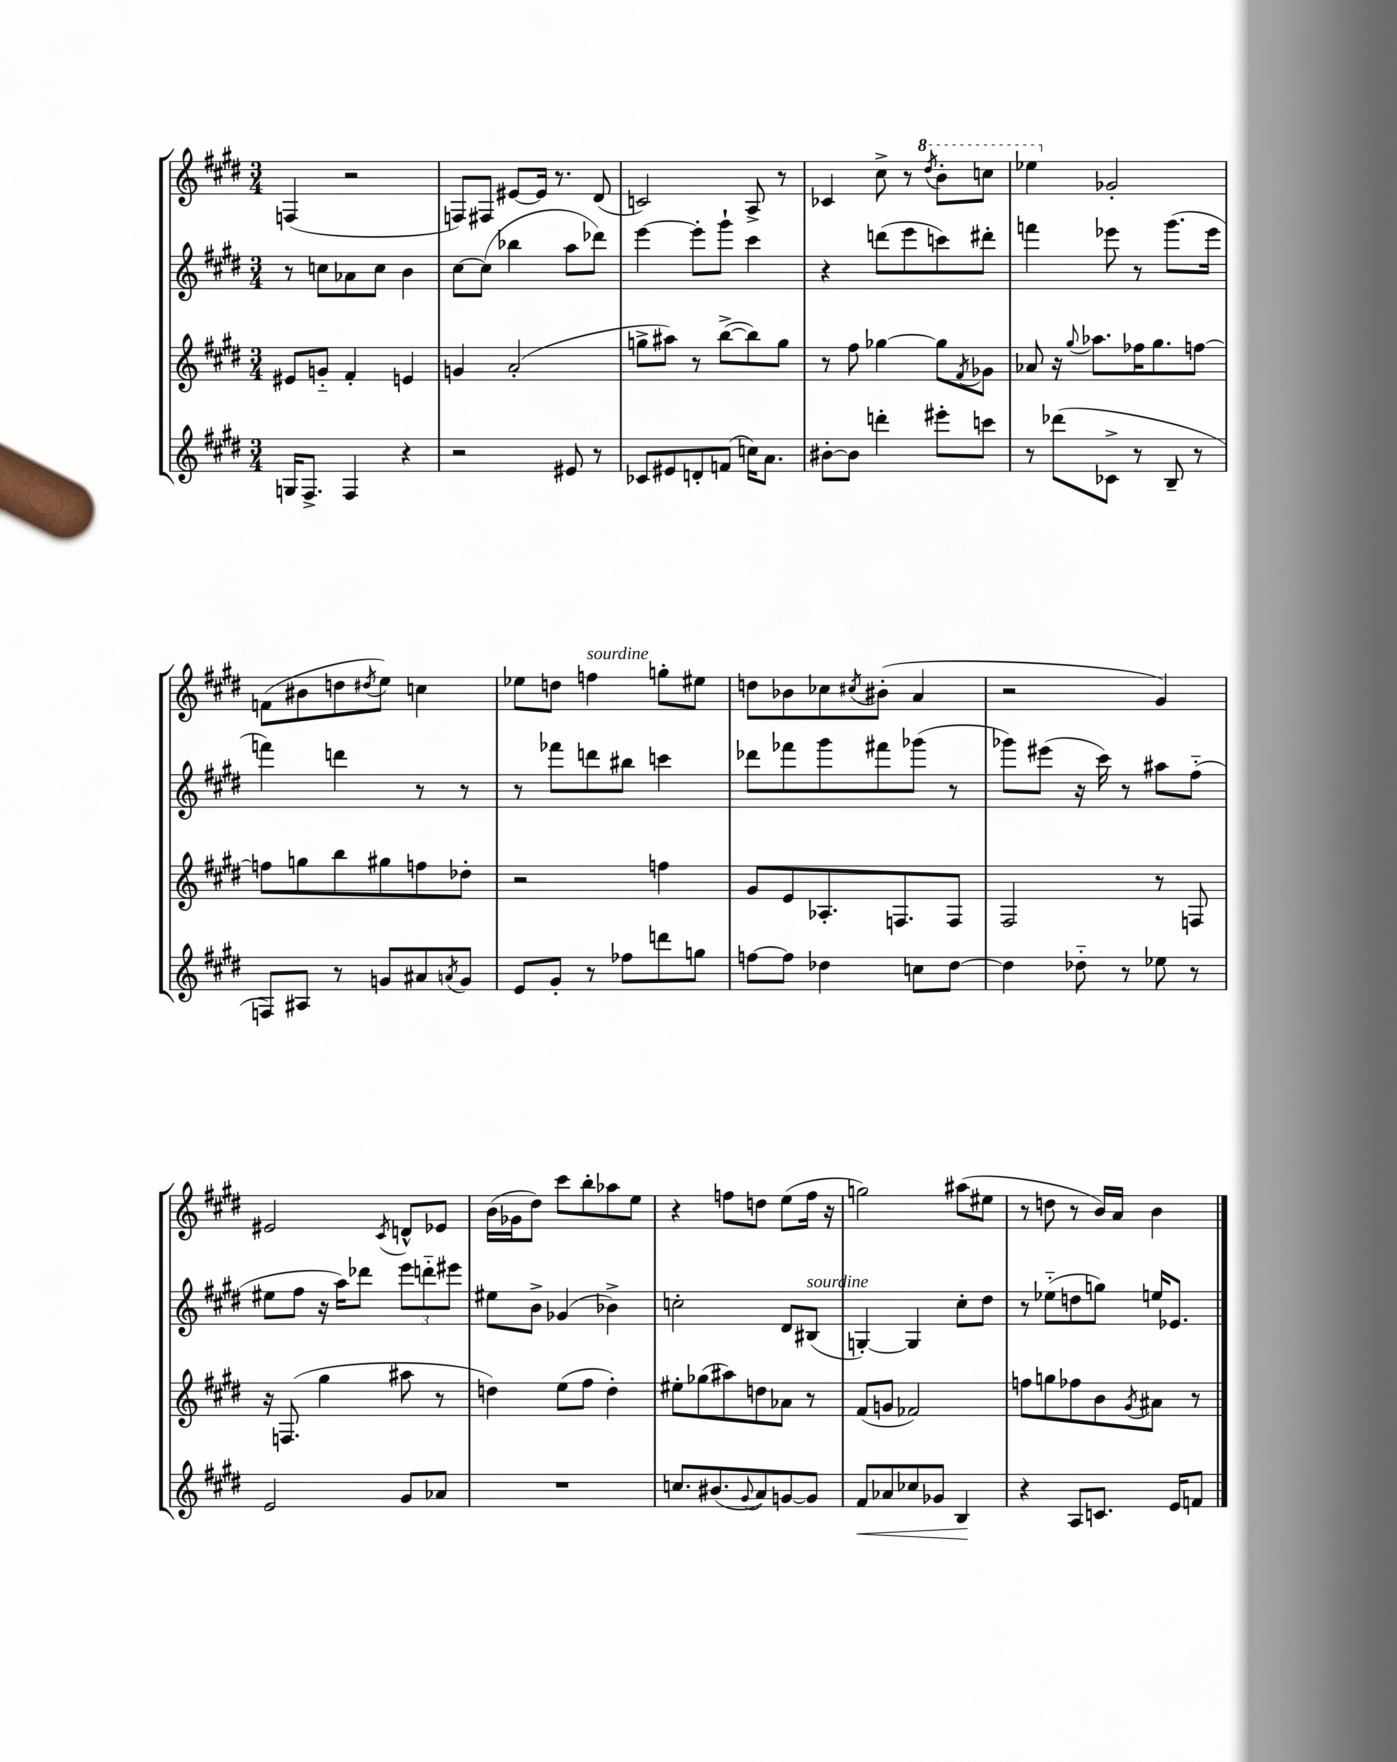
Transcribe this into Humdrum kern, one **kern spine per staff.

**kern	**kern	**kern	**kern
*staff4	*staff3	*staff2	*staff1
*clefG2	*clefG2	*clefG2	*clefG2
*k[f#c#g#d#]	*k[f#c#g#d#]	*k[f#c#g#d#]	*k[f#c#g#d#]
*M3/4	*M3/4	*M3/4	*M3/4
16G	8e#	8r	(4F
8.F#^	.	.	.
.	8g'~	8cc	.
4F#	4f#'	8a-	2r
.	.	8cc	.
4r	4e	4b	.
=	=	=	=
2r	4g	[8cc#	8F)
.	.	(8cc#]	8F#
.	(2a'	4bb-	[8e#
.	.	.	16e#]
.	.	.	8.r
8e#	.	8aa	.
8r	.	8ddd-)	(8d#
=	=	=	=
8c-	8gg^	[4eee	2c)
8e#	8aa#)	.	.
8d'	8r	8eee']	.
(8f	([8bb^	8ggg#`	.
16cc)	8bb])	4ccc#	8A^
8.a	.	.	.
.	8gg	.	8r
=	=	=	=
[8b#'	8r	4r	4c-
8b#]	8ff#	.	.
4ddd'	[4gg-	(8ddd	8cc#^
.	.	8eee	8r
.	.	.	8qddd#
8eee#'	8gg-]	8ccc)	8bb'
.	8qf#	.	.
8ccc	8g-	8ddd#'	8ccc
=	=	=	=
8r	8a-	4fff	4eee-
(8ddd-	16r	.	.
.	8qqgg#	.	.
.	8.aa-	.	.
8c-^	.	8eee-	2g-'
8r	16ff-	8r	.
.	8.gg#	.	.
8B~	.	(8.ggg#	.
8r	[8ff	.	.
.	.	16eee-	.
=	=	=	=
8F)	8ff]	4fff)	(8f
8A#	8gg	.	8b#
8r	8bb	4ddd	8dd
.	.	.	8qdd#
8g	8gg#	.	8ee)
8a#	8ff	8r	4cc
8qa	.	.	.
8g	8dd-'	8r	.
=	=	=	=
8e	2r	8r	8ee-
8g#'	.	8fff-	8dd
8r	.	8ddd	4ff
8ff-	.	8bb#	.
8ddd	4ff	4ccc	8gg'
8gg	.	.	8ee#
=	=	=	=
[8ff	8g#	8ddd-	8dd
8ff]	8e	8fff-	8b-
4dd-	8.A-'	8ggg#	8cc-
.	.	.	8qcc#
.	.	8fff#	(8b#'
.	8.F	.	.
8cc	.	(8ggg-	4a
[8dd-	8F	8r	.
=	=	=	=
4dd-]	2F#	8ggg-)	2r
.	.	(8eee#	.
8dd-'~	.	16r	.
.	.	16ccc#)	.
8r	.	8r	.
8ee-	8r	8aa#	4g#)
8r	8F	(8ff#'~	.
=	=	=	=
2e	16r	8ee#	2e#
.	(8.F	.	.
.	.	8ff#	.
.	4gg#	16r	.
.	.	16aa)	.
.	.	8ddd-	.
.	.	.	8qc#
8g#	8aa#	12eee	8d^^
.	.	12ddd'~	.
8a-	8r	.	8e-
.	.	12eee#	.
=	=	=	=
2.r	4dd)	8ee#	(16b
.	.	.	16g-
.	.	8b^	8dd#)
.	(8ee	(4g-	8ccc#
.	8ff#	.	8bb'
.	4dd')	4b-^)	8aa-
.	.	.	8ee
=	=	=	=
8.cc	8ee#'	2cc'	4r
.	(8gg-	.	.
(8.b#	.	.	.
.	8aa#)	.	8ff
8qqg#	.	.	.
8a)	8dd	.	8dd
[8g	8a-	8d#	(8ee
8g]	8r	(8B#	16ff
.	.	.	16r
=	=	=	=
8f#	(8f#	[4G')	2gg)
8a-	8g	.	.
8cc-	2f-)	4G]	.
8g-	.	.	.
4B	.	8cc#'	(8aa#
.	.	8dd#	8ee#
=	=	=	=
4r	8ff	8r	8r
.	8gg	(8ee-'~	8dd
8A	8ff-	8dd	8r
8.c	8b	8gg)	16b)
.	.	.	16a
.	8qg#	.	.
.	8a#	16ee	4b
16e	.	8.e-	.
8f	8r	.	.
==	==	==	==
*-	*-	*-	*-
